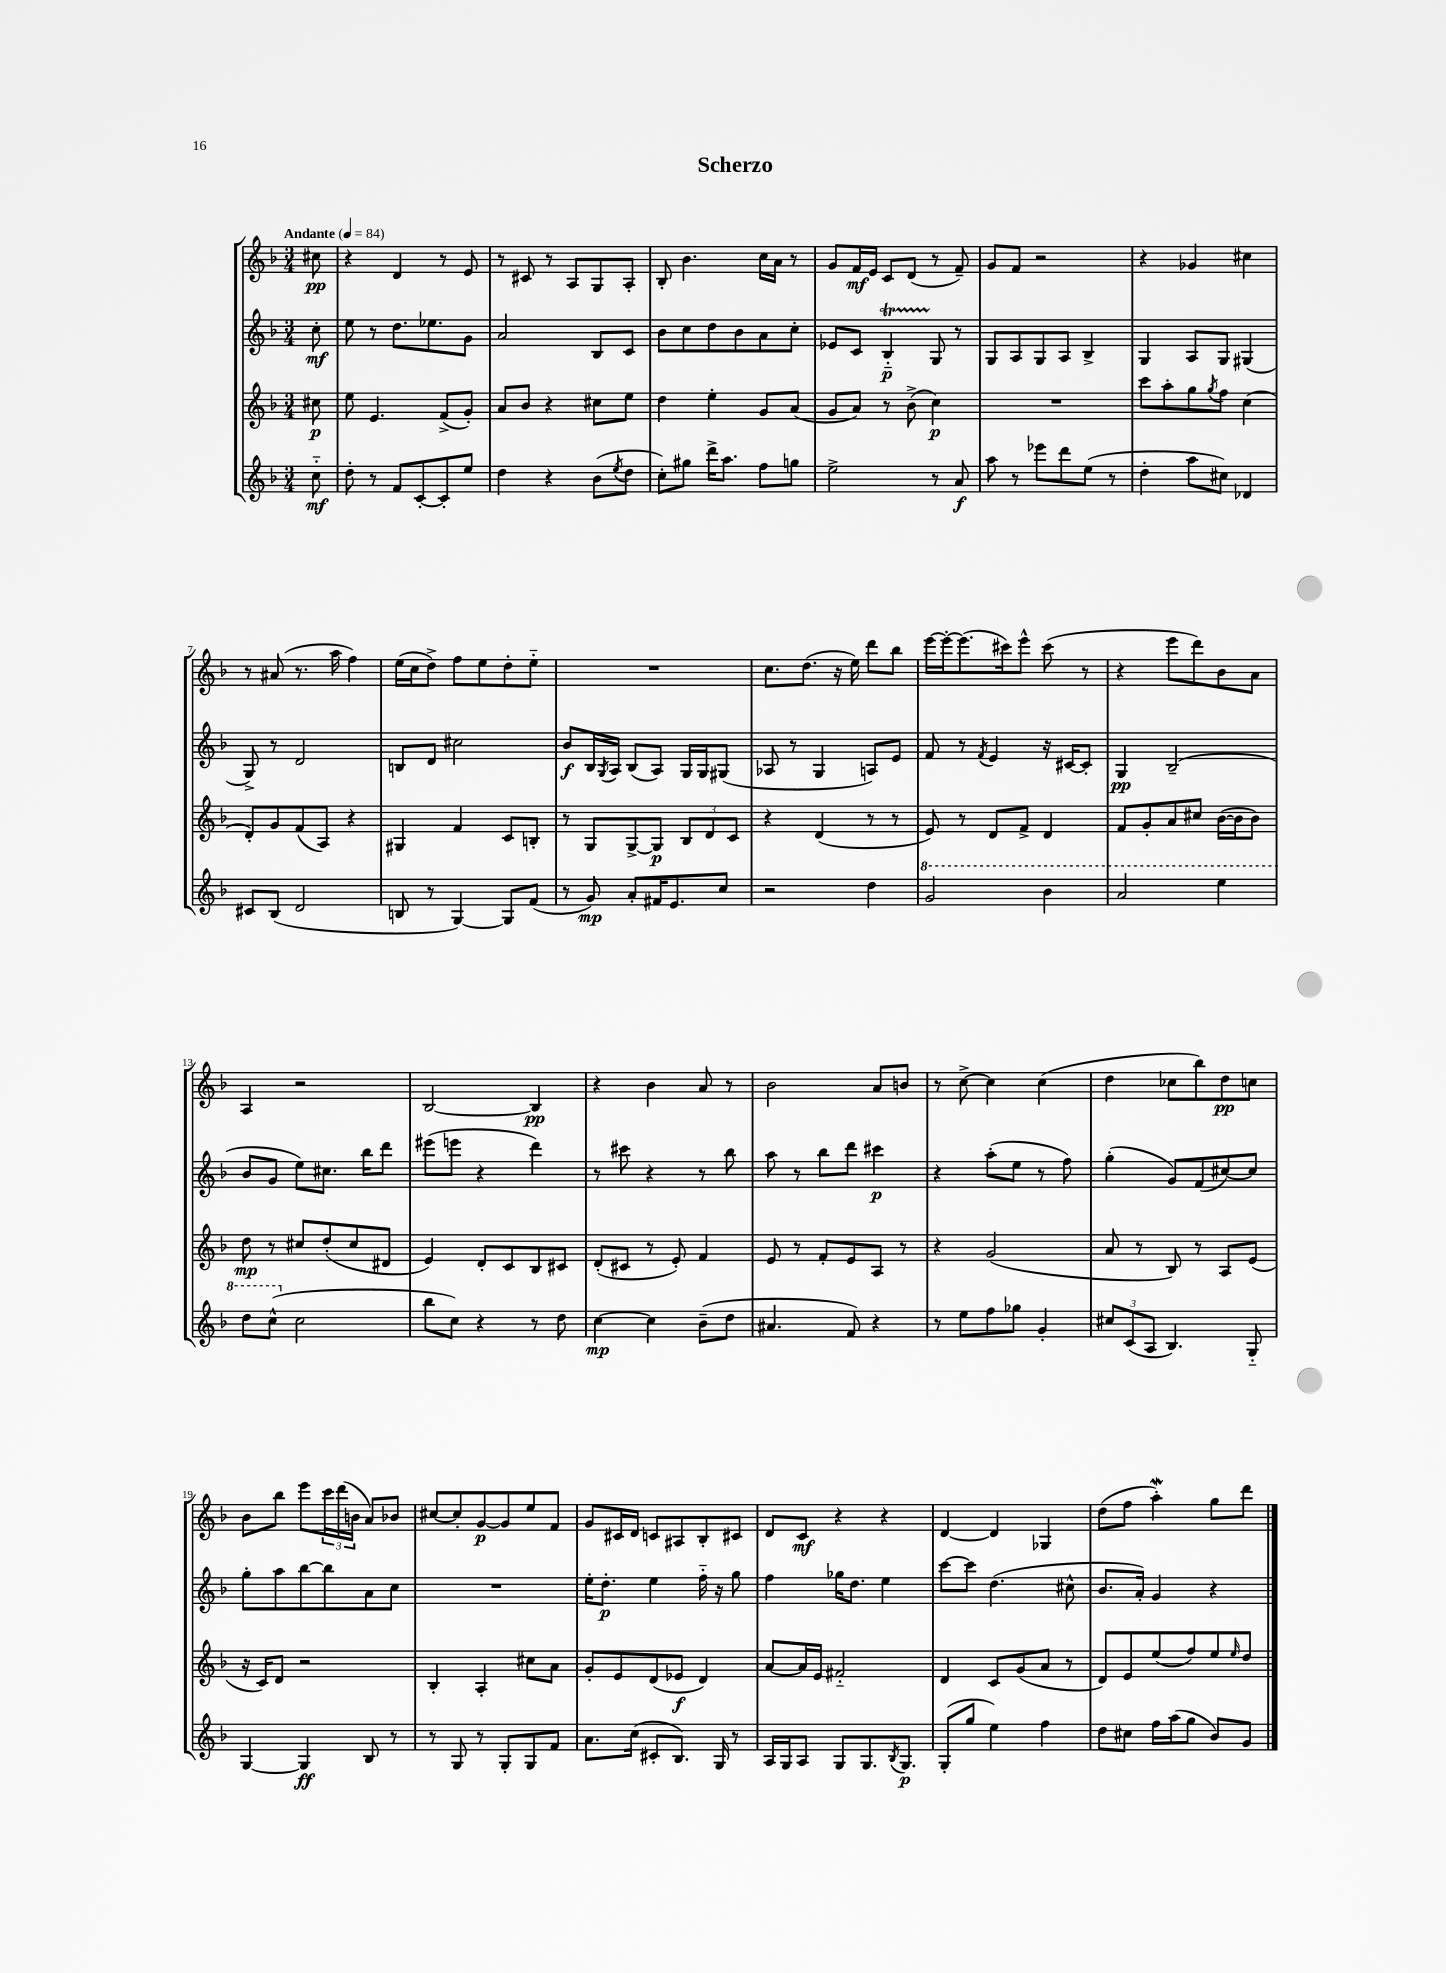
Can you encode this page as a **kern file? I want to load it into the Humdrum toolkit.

**kern	**kern	**kern	**kern
*staff4	*staff3	*staff2	*staff1
*clefG2	*clefG2	*clefG2	*clefG2
*k[b-]	*k[b-]	*k[b-]	*k[b-]
*M3/4	*M3/4	*M3/4	*M3/4
*MM84	*MM84	*MM84	*MM84
8cc'~	8cc#	8cc'	8cc#
=	=	=	=
8dd'	8ee	8ee	4r
8r	4.e	8r	.
8f	.	8.dd	4d
[8c'	.	.	.
.	.	8.ee-	.
8c']	(8f^	.	8r
8ee	8g')	8g	8e
=	=	=	=
4dd	8a	2a	8r
.	8b-	.	8c#
4r	4r	.	8r
.	.	.	8A
(8b-	8cc#	8B-	8G
8qee	.	.	.
8dd	8ee	8c	8A'
=	=	=	=
8cc')	4dd	8b-	8B-'
8gg#	.	8cc	4.b-
16ddd^	4ee'	8dd	.
8.aa	.	.	.
.	.	8b-	.
8ff	8g	8a	16cc
.	.	.	16a
8gg	(8a	8cc'	8r
=	=	=	=
2ee^	8g	8e-	8g
.	8a)	8c	16f
.	.	.	16e
.	8r	4B-'~	8c
.	(8b-^	.	(8d
8r	4cc)	8G	8r
8a	.	8r	8f~)
=	=	=	=
8aa	2.r	8G	8g
8r	.	8A	8f
8eee-	.	8G	2r
8ddd	.	8A	.
(8ee	.	4B-^	.
8r	.	.	.
=	=	=	=
4dd'	8ccc	4G	4r
.	8aa'	.	.
8aa	8gg	8A	4g-
.	8qgg	.	.
8cc#)	8ff	8G	.
4d-	(4cc	(4G#	4cc#
=	=	=	=
8c#	8d')	8G^)	8r
(8B-	8g	8r	(8a#
2d	(8f	2d	8.r
.	8A)	.	.
.	.	.	16aa
.	4r	.	4ff)
=	=	=	=
8B	4G#	8B	(16ee
.	.	.	16cc
8r	.	8d	8dd^)
[4G)	4f	2cc#	8ff
.	.	.	8ee
8G]	8c	.	8dd'
(8f	8B'	.	8ee'~
=	=	=	=
8r	8r	8b-	2.r
8g)	8G	16B-	.
.	.	8qG	.
.	.	16A	.
8a'	[8G^	(8B-	.
16f#	8G]	8A)	.
8.e	.	.	.
.	12B-	16G	.
.	.	16G	.
.	12d	.	.
8cc	.	(8G#	.
.	12c	.	.
=	=	=	=
2r	4r	8A-	8.cc
.	.	8r	.
.	.	.	(8.dd
.	(4d	4G	.
.	.	.	16r
.	.	.	16ee)
4dd	8r	8A)	8ddd
.	8r	8e	8bb-
=	=	=	=
2gg	8e)	8f	[16eee
.	.	.	16eee'_
.	8r	8r	(8.eee]
.	.	8qf	.
.	8d	4e	.
.	.	.	16ccc#)
.	8f^	.	8eee^^
4bb-	4d	16r	(8ccc#
.	.	[16c#	.
.	.	8c#']	8r
=	=	=	=
2aa	8f	4G	4r
.	8g'	.	.
.	8a	(2B-~	8eee
.	8cc#	.	8ddd)
4eee	([16b-	.	8b-
.	16b-]	.	.
.	8b-)	.	8a
=	=	=	=
8ddd	8dd	8b-	4A
(8ccc^^	8r	8g	.
2cc	8cc#	8ee)	2r
.	(8dd'	8.cc#	.
.	8cc#	.	.
.	.	16bb-	.
.	8d#	8ddd	.
=	=	=	=
8bb-	4e)	(8eee#	[2B-
8cc)	.	8eee	.
4r	8d'	4r	.
.	8c	.	.
8r	8B-	4ddd)	4B-]
8dd	8c#	.	.
=	=	=	=
[4cc	(8d'	8r	4r
.	8c#	8ccc#	.
4cc]	8r	4r	4b-
.	8e')	.	.
(8b-~	4f	8r	8a
8dd	.	8bb-	8r
=	=	=	=
4.a#	8e	8aa	2b-
.	8r	8r	.
.	8f'	8bb-	.
8f)	8e	8ddd	.
4r	8A	4ccc#	8a
.	8r	.	8b
=	=	=	=
8r	4r	4r	8r
8ee	.	.	[8cc^
8ff	(2g	(8aa'	4cc]
8gg-	.	8ee	.
4g'	.	8r	(4cc
.	.	8ff)	.
=	=	=	=
12cc#	8a	(4gg'	4dd
(12c	.	.	.
.	8r	.	.
12A	.	.	.
4.B-)	8B-)	8g)	8cc-
.	8r	(8f	8bb-)
.	8A	[8cc#)	8dd
8G'~	(8e	8cc#]	8cc
=	=	=	=
[4G	16r	8gg'	8b-
.	16c)	.	.
.	8d	8aa	8bb-
4G]	2r	[8bb-	8eee
.	.	8bb-]	24ccc
.	.	.	(24ddd
.	.	.	24b
8B-	.	8a	8a)
8r	.	8cc	8b-
=	=	=	=
8r	4B-'	2.r	[8cc#
8G	.	.	8cc#']
8r	4A'	.	[8g
8G'	.	.	8g]
8G	8cc#	.	8ee
8f	8a	.	8f
=	=	=	=
8.a	8g'	16ee'	8g
.	.	8.dd'	.
.	8e	.	16c#
(16cc	.	.	16d
8c#'	(8d	4ee	8c
8.B-)	8e-	.	8A#
.	4d)	16ff'~	8B-'
16G	.	16r	.
8r	.	8gg	8c#
=	=	=	=
16A	[8a	4ff	8d
16G	.	.	.
8A	16a]	.	8c
.	16e	.	.
8G	2f#'~	16gg-	4r
.	.	8.dd	.
8.G	.	.	.
.	.	4ee	4r
8qB-	.	.	.
8.G	.	.	.
=	=	=	=
(8G'	4d	[8ccc	[4d
8gg	.	8ccc]	.
4ee)	8c	(4.dd	4d]
.	(8g	.	.
4ff	8a	.	4G-
.	8r	8cc#^^	.
=	=	=	=
8dd	8d)	8.b-	(8dd
8cc#	8e	.	8ff
.	.	16a')	.
16ff	(8ee	4g	4aa')
(16aa	.	.	.
8gg	8ff)	.	.
8b-)	8ee	4r	8gg
.	16qqee	.	.
8g	8dd	.	8ddd
==	==	==	==
*-	*-	*-	*-
